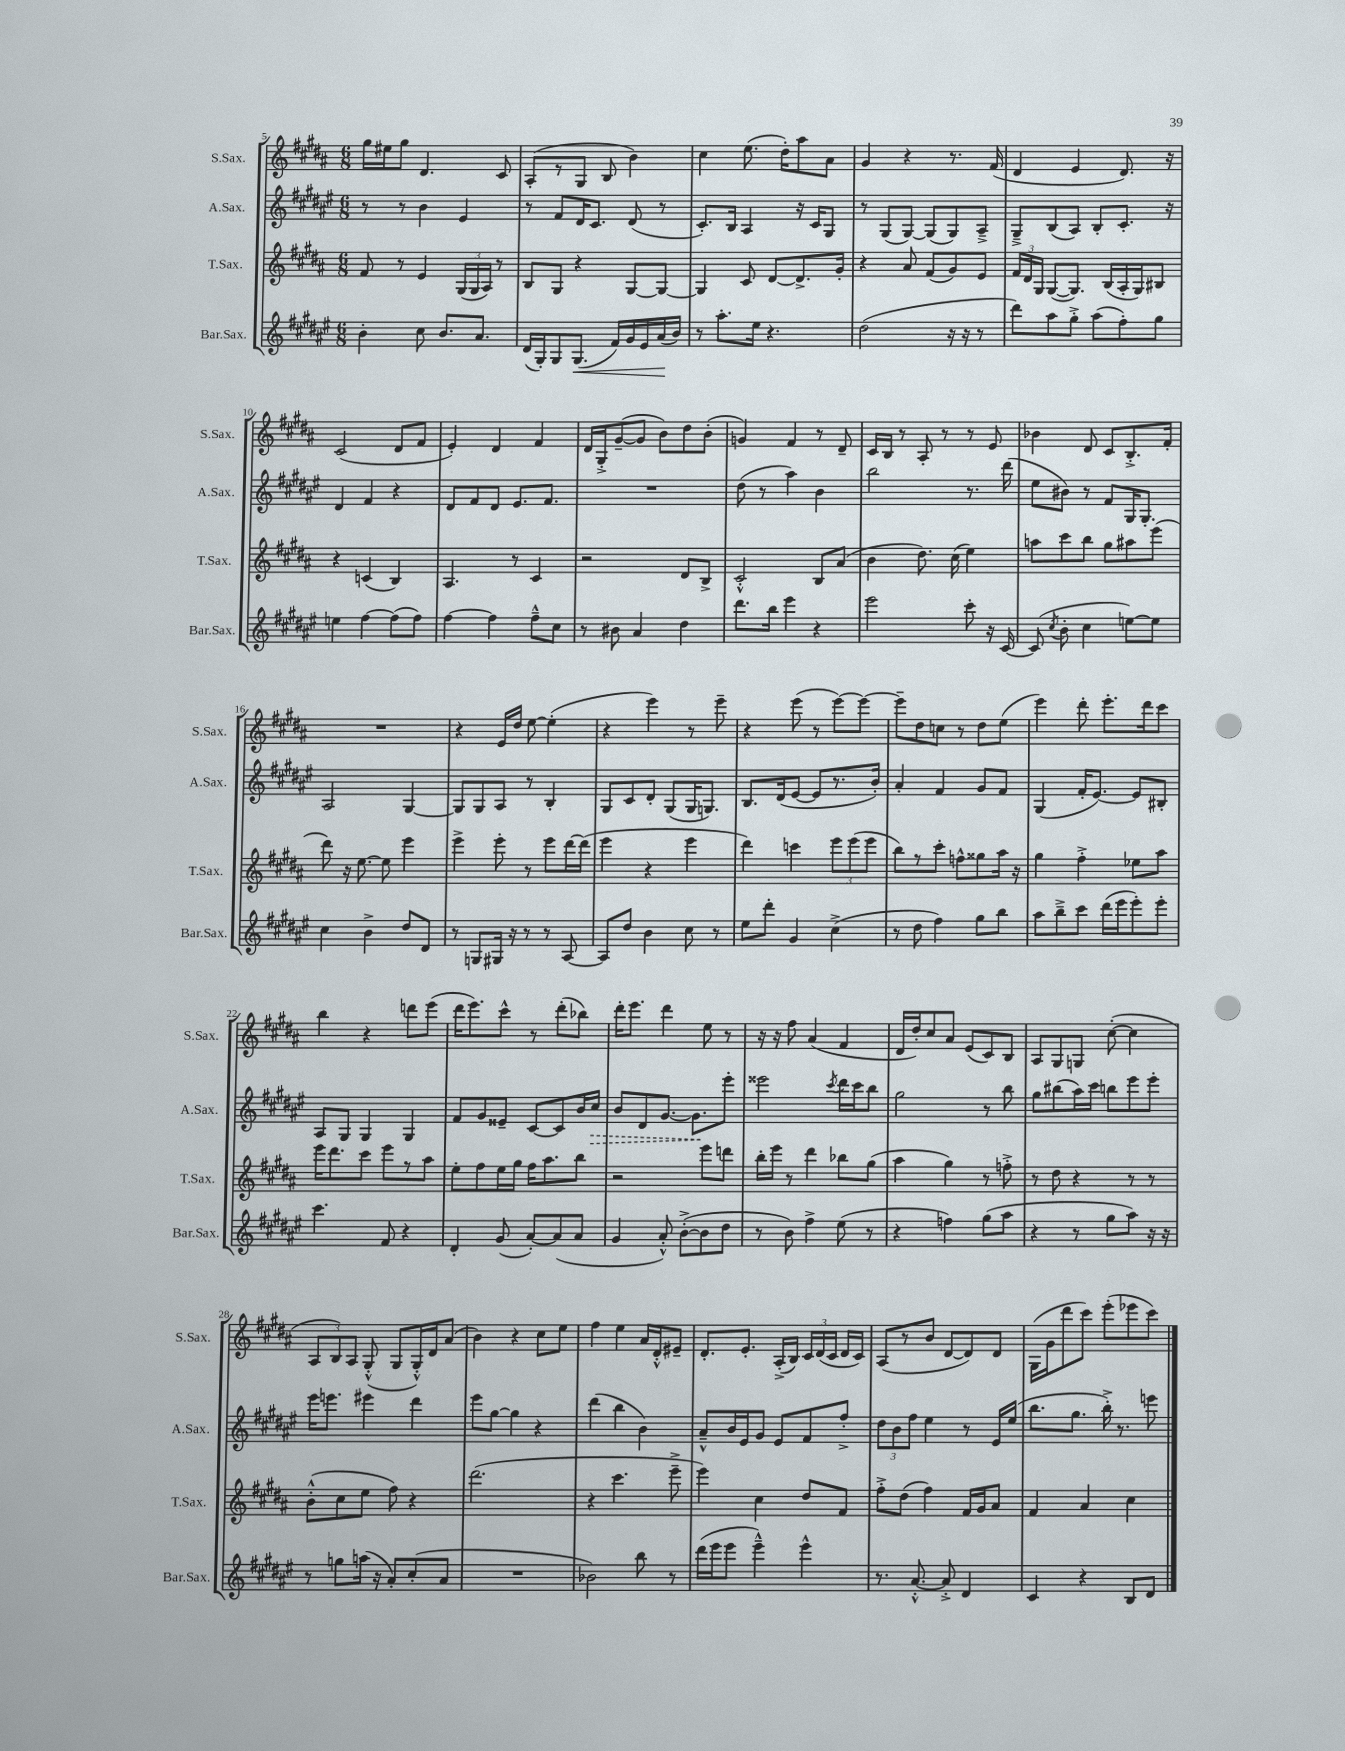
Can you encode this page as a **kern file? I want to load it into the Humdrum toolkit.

**kern	**kern	**kern	**kern
*staff4	*staff3	*staff2	*staff1
*clefG2	*clefG2	*clefG2	*clefG2
*k[f#c#g#d#a#e#]	*k[f#c#g#d#a#]	*k[f#c#g#d#a#e#]	*k[f#c#g#d#a#]
*M6/8	*M6/8	*M6/8	*M6/8
4b'\	8f#/	8r	16gg#\LL
.	.	.	16ee#\J
.	8r	8r	8gg#\J
8cc#\	4e/	4b\	4.d#/
8.b/L	.	.	.
.	(24G#/LL	4e#/	.
.	24G#/	.	.
8.a#/J	.	.	.
.	24A#/JJ)	.	.
.	8r	.	8c#/
=	=	=	=
(16d#/LL	8B/L	8r	(8A#'/L
16G#'/J)	.	.	.
8G#/	8G#/J	8f#/L	8r
(8.G#/J	4r	16d#/K	8G#/J
.	.	8.c#/J	.
.	.	.	8B/
16f#/LL)	.	.	.
16g#/	[8G#/L	(8d#/	4b\)
16e#/	.	.	.
(16a#/	8G#/_J	8r	.
16b/JJ)	.	.	.
=	=	=	=
8r	4G#/]	8.c#'/L)	4cc#\
8.aa#'\L	.	.	.
.	.	16B/Jk	.
.	8c#/	4A#/	(8.ee\
16ee#\Jk	.	.	.
4.r	[8d#/L	.	.
.	.	.	16dd#'\LK)
.	8.d#^/]	16r	8aa#\
.	.	16c#/LK	.
.	.	8G#/J	8a#\J
.	16g#'/Jk	.	.
=	=	=	=
(2dd#\	4r	8r	4g#/
.	.	(8G#/L	.
.	8a#/	[8G#/J)	4r
.	(8f#/L	(8G#/]L	.
16r	8g#/)	8G#/)	8.r
16r	.	.	.
8r	8e/J	8A#~^/J	.
.	.	.	(16f#/
=	=	=	=
8ddd#\L)	24f#/LL	8G#~^/L	4d#/
.	24d#/	.	.
.	24G#/JJ	.	.
8aa#\	([8G#/L	(8B/	.
8gg#'^\J	8.G#/]J)	8A#/J)	4e/
(8aa#\L	.	8B'/L	.
.	(16B/LL	.	.
8ff#'\)	16A#'/	8.c#'/J	8.d#/)
.	16G#/J)	.	.
8gg#\J	8B#/J	.	.
.	.	16r	16r
=	=	=	=
4ee\	4r	4d#/	(2c#/
[4ff#\	(4c/	4f#/	.
(8ff#\]L	4B/)	4r	8d#/L
8ff#\J)	.	.	8f#/J
=	=	=	=
[4ff#\	4.A#/	8d#/L	4e'/)
.	.	8f#/	.
4ff#\]	.	8d#/J	4d#/
.	8r	8.e#/L	.
8ff#~^^\L	4c#/	.	4f#/
.	.	8.f#/J	.
8cc#\J	.	.	.
=	=	=	=
8r	2r	2.r	16d#/LL
.	.	.	16G#'^/J
8b#\	.	.	([8g#~/
4a#/	.	.	8g#/]J
.	.	.	8b\L)
4dd#\	8d#/L	.	8dd#\
.	8B^/J	.	(8b'\J
=	=	=	=
8.ddd#\L	2c#'^^/	(8dd#\	4g/)
.	.	8r	.
16bb\Jk	.	.	.
4eee#\	.	4aa#\)	4f#/
4r	8B/L	4b\	8r
.	(8a#/J	.	8d#~/
=	=	=	=
2eee#\	4b\	2bb\	16c#/LL
.	.	.	16B/JJ
.	.	.	8r
.	8.dd#\)	.	8A#'/
.	.	.	8r
.	(16cc#\	.	.
8ccc#'\	4ee\)	8.r	8r
16r	.	.	8e/
[16c#/	.	(16ddd#\	.
=	=	=	=
(8c#/]	8aa\L	8ee#\L	4b-\
8qcc#/	.	.	.
8b'\	8ccc#\	8b#\J)	.
4cc#\	8bb\J	8r	8d#/
.	8gg#\L	8f#/L	8c#/L
[8ee\L)	8aa#\	16G#/K	8.B'^/
.	.	8.G#'/J	.
8ee\]J	(8eee\J	.	.
.	.	.	16f#'/Jk
=	=	=	=
4cc#\	8ddd#\)	2A#/	2.r
.	16r	.	.
.	[8.ee\	.	.
4b^\	.	.	.
.	8ee\]	.	.
8dd#/L	4eee\	[4G#/	.
8d#/J	.	.	.
=	=	=	=
8r	4eee^\	8G#/]L	4r
8G/L	.	8G#/	.
16G#/Jk	8eee'\	8A#/J	16e/LL
16r	.	.	16dd#/JJ
8r	8r	8r	[8ee\
8r	8eee\L	4B'/	(4ee'\]
[8A#/	[16ddd#\L	.	.
.	(16ddd#\]JJ	.	.
=	=	=	=
8A#/]L	4eee\	8G#/L	4r
8dd#/J	.	8c#/	.
4b\	4r	8d#'/J	4eee\)
.	.	(8G#/L	.
8cc#\	4eee\	16G#/K	8r
.	.	8.G/J)	.
8r	.	.	8eee~\
=	=	=	=
8ee#\L	4ddd#\)	8.B/L	4r
8ddd#'\J	.	.	.
.	.	(16d#/k	.
4g#/	4ccc\	[8e#/J	(8eee\
.	.	8e#/]L	8r
(4cc#^\	12eee\L	8.r	[8eee\L)
.	(12eee\	.	.
.	.	.	8eee\_J
.	12eee\J	.	.
.	.	16b'/Jk)	.
=	=	=	=
8r	8bb\L)	4a#'/	8eee~\]L
8dd#\	8r	.	8dd#\
4ff#\)	8ccc#'\J	4f#/	8cc\J
.	8ff^^\L	.	8r
8gg#\L	8gg##\	8g#/L	8dd#\L
8bb\J	16aa#\Jk	8f#/J	(8ee\J
.	16r	.	.
=	=	=	=
8aa#\L	4gg#\	(4G#/	4eee\)
8bb~^\	.	.	.
8ccc#\J	4ff#'^\	16f#'/LK	8ddd#'\
.	.	[8.e#/J)	.
(16ddd#\LL	.	.	8.eee'\L
16eee#\J	.	.	.
8eee#'\)	8ee-\L	8e#/]L	.
.	.	.	16ddd#\k
8eee#'\J	8aa#\J	8B#'/J	8ccc#\J
=	=	=	=
4.ccc#\	16eee\LK	8A#/L	4bb\
.	8.ddd#\	.	.
.	.	8G#/J	.
.	8ccc#\J	4G#/	4r
8f#/	8eee\L	.	.
4r	8r	4G#/	8ddd\L
.	8aa#\J	.	(8eee\J
=	=	=	=
4d#'/	8ee'\L	8f#/L	16ddd#\LK
.	.	.	8.eee\)
.	8ff#\	8g#/	.
(8g#/	16ee\L	8e##~/J	8ccc#^^\J
.	16gg#\JJ	.	.
[8a#'/L)	16ff#\LK	[8c#/L	8r
.	8.aa#\	.	.
(8a#/]	.	8c#/]	(8ddd#'\L
8a#/J	8bb\J	16b/L	8bb-\J)
.	.	16cc#/JJ	.
=	=	=	=
4g#/	2r	8b/L	16ddd#'\LK
.	.	.	8.eee\J
.	.	8d#/	.
8a#'^^/)	.	[8.g#/J	4ddd#\
([8b'^\L	.	.	.
.	.	8.g#\]L	.
8b\]	8eee\L	.	8ee\
8dd#\J	8ddd\J	8eee#'\J	8r
=	=	=	=
8r	16bb'\LL	2eee##\	16r
.	16eee\JJ	.	16r
8b\)	8r	.	8ff#\
4ff#^\	4ddd#\	.	(4a#/
.	.	8qccc#/	.
(8ee#\	8bb-\L	16ddd#\LL	4f#/
.	.	16ccc#\J	.
8r	(8gg#\J	8bb\J	.
=	=	=	=
4r	4aa#\	2gg#\	16d#/LL
.	.	.	16dd#'/J)
.	.	.	8cc#/
4ff\)	4gg#\)	.	8a#/J
.	.	.	(8e/L
(8gg#\L	8r	8r	8c#/)
8aa#\J	8ff'^\	8bb\	8B/J
=	=	=	=
4r	8r	8gg#\L	8A#/L
.	8dd#\	(8bb#\	8G#/
8r	4r	16aa#\L)	8G/J
.	.	16ccc#\JJ	.
8gg#\L	.	8bb\L	([8cc#'\
8aa#\J)	8r	8eee#\	4cc#\]
16r	8r	8eee#'\J	.
16r	.	.	.
=	=	=	=
8r	(8b'^^\L	16eee#\LK	12A#/L
.	.	8.eee\J	.
.	.	.	12B/)
8gg\L	8cc#\	.	.
.	.	.	12A#/J
(16aa\Jk	8ee\J	4eee#\	(8G#'^^/
16r	.	.	.
8a#'/L)	8ff#\)	.	8G#/L
(8cc#'/	4r	4ddd#\	16G#'^^/L)
.	.	.	16d#/J
8a#/J	.	.	(8a#/J
=	=	=	=
2.r	(2.ddd#\	8eee#\L	4b\)
.	.	[8gg#\J	.
.	.	4gg#\]	4r
.	.	4r	8cc#\L
.	.	.	8ee\J
=	=	=	=
2b-\)	4r	(4ddd#\	4ff#\
.	4.ccc#\	4bb\	4ee\
8bb\	.	4b\)	16a#/LL
.	.	.	16d#'^^/J
8r	8eee~^\	.	8e#~/J
=	=	=	=
(16ddd#\LL	4eee\)	8a#~^^/L	8.d#'/L
16eee#\J	.	.	.
8eee#\J	.	16b/L	.
.	.	16e#/J	8.e'/J
4eee#~^^\)	4cc#\	8g#/J	.
.	.	8e#/L	(16A#'^/LL
.	.	.	16B/JJ)
4eee#^^\	8dd#/L	8f#/	24c#/LL
.	.	.	(24d#/
.	.	.	24c#/JJ
.	8f#/J	8ff#'^/J	16d#/LL
.	.	.	16c#/JJ)
=	=	=	=
8.r	8ff#'^\L	12dd#\L	(8A#/L
.	.	12b\	.
.	(8dd#\J	.	8r
.	.	12ff#\J	.
[8.a#'^^/	.	.	.
.	4ff#\)	4ee#\	8b/J
8a#'^/]	.	.	[8d#/L
4d#/	16f#/LL	8r	8d#/])
.	16g#/J	.	.
.	8a#/J	16e#/LL	8d#/J
.	.	(16ee#/JJ	.
=	=	=	=
4c#/	4f#/	8.bb\L	(16G#\LL
.	.	.	16g#\J
.	.	.	8ddd#\
.	.	8.gg#\J	.
4r	4a#/	.	8ccc#\J)
.	.	16bb'^\)	(8eee'\L
.	.	8.r	.
8B/L	4cc#\	.	8eee-\
8d#/J	.	8eee\	8ccc#\J)
==	==	==	==
*-	*-	*-	*-
